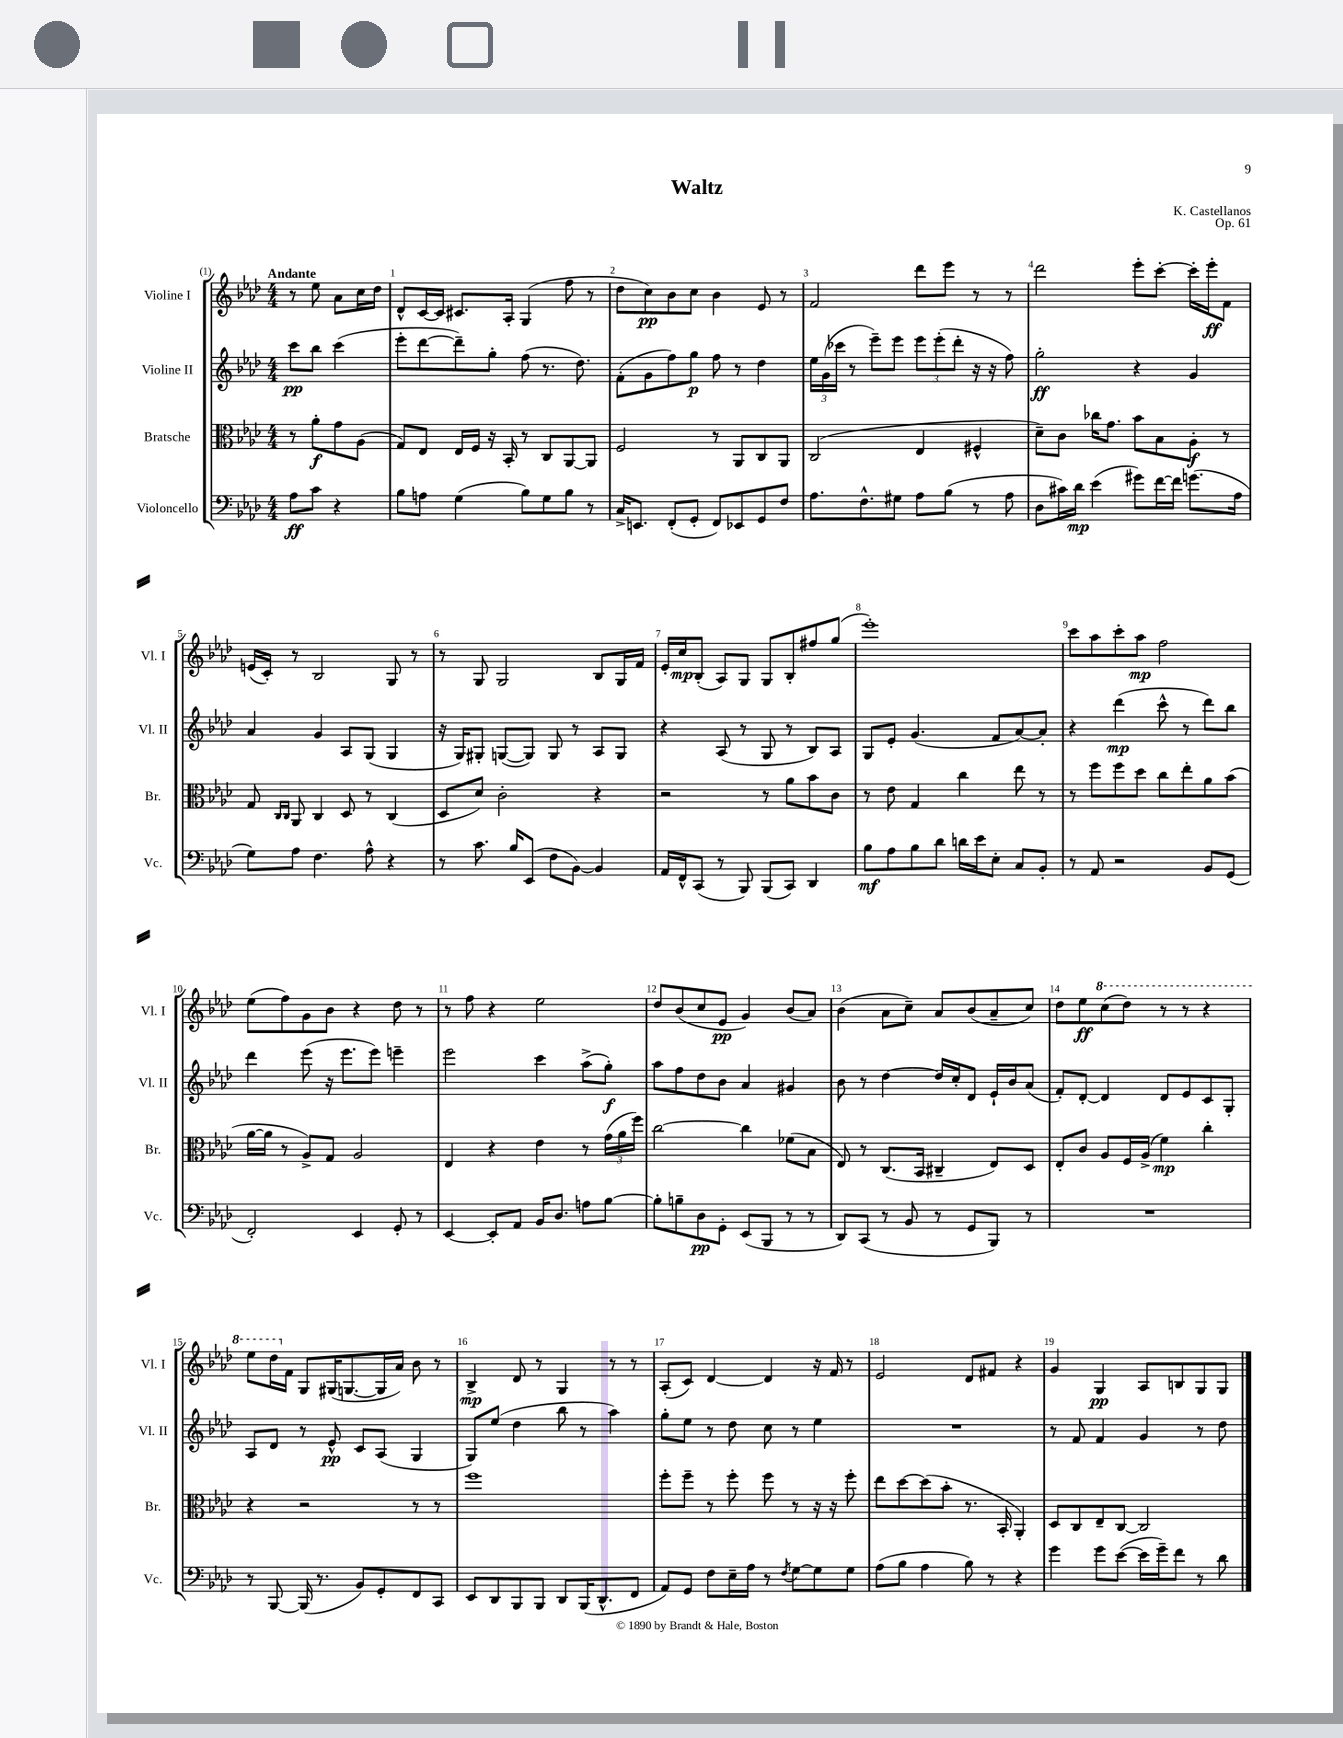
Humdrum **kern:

**kern	**dynam	**kern	**dynam	**kern	**dynam	**kern	**dynam
*part4	*part4	*part3	*part3	*part2	*part2	*part1	*part1
*staff4	*staff4	*staff3	*staff3	*staff2	*staff2	*staff1	*staff1
*I"Violoncello	*	*I"Bratsche	*	*I"Violine II	*	*I"Violine I	*
*I'Vc.	*	*I'Br.	*	*I'Vl. II	*	*I'Vl. I	*
*clefF4	*	*clefC3	*	*clefG2	*	*clefG2	*
*k[b-e-a-d-]	*	*k[b-e-a-d-]	*	*k[b-e-a-d-]	*	*k[b-e-a-d-]	*
*M4/4	*	*M4/4	*	*M4/4	*	*M4/4	*
=	=	=	=	=	=	=	=
!	!	!	!	!	!	!LO:TX:a:B:t=Andante	!
8A-\L	ff	8r	.	8ccc\L	pp	8r	.
8c\J	.	8a-'\L	f	8bb-\J	.	8ee-\	.
4r	.	8g\	.	(4ccc\	.	8a-\L	.
.	.	(8A-\J	.	.	.	16cc\L	.
.	.	.	.	.	.	16dd-\JJ	.
=1	=1	=1	=1	=1	=1	=1	=1
8B-\L	.	8G/L)	.	8eee-'\L	.	8d-^^/L	.
8An\J	.	8E-/J	.	[8ddd-\	.	[16c/L	.
.	.	.	.	.	.	16c/JJ]	.
(4G\	.	16E-/LL	.	8ddd-~\])	.	8.c#X/L	.
.	.	16F/JJ	.	.	.	.	.
.	.	16r	.	8gg'\J	.	.	.
.	.	16BB-'/	.	.	.	16A-'/Jk	.
8B-\L)	.	8r	.	(8ff\	.	(4G/	.
8G\	.	8C/L	.	8.r	.	.	.
8B-\J	.	[8AA-/	.	.	.	8ff\	.
.	.	.	.	8.dd-\)	.	.	.
8r	.	8AA-/J]	.	.	.	8r	.
=2	=2	=2	=2	=2	=2	=2	=2
16C^/KL	.	2F/	.	(8f'\L	.	8dd-\L	.
8.EEn/J	.	.	.	.	.	.	.
.	.	.	.	8g\	.	8cc\)	pp
(8FF'/L	.	.	.	8ff\)	.	8b-\	.
8GG'/J	.	.	.	8gg\J	p	8cc\J	.
8FF/L)	.	8r	.	8ff\	.	4b-\	.
8EE-X/	.	8AA-/L	.	8r	.	.	.
8GG/	.	8C/	.	4dd-\	.	8e-/	.
8F/J	.	8AA-/J	.	.	.	8r	.
=3	=3	=3	=3	=3	=3	=3	=3
8.A-\L	.	(2C/	.	24ee-\LL	.	2f/	.
.	.	.	.	(24g\	.	.	.
.	.	.	.	24ccc-X\JJ	.	.	.
.	.	.	.	8r	.	.	.
8.F^^\	.	.	.	.	.	.	.
.	.	.	.	8eee-~\L)	.	.	.
8G#X\J	.	.	.	8eee-\J	.	.	.
8A-\L	.	4E-/	.	12eee-\L	.	8ddd-\L	.
.	.	.	.	(12eee-'\	.	.	.
(8B-\J	.	.	.	.	.	8eee-\J	.
.	.	.	.	12ddd-'\J	.	.	.
8r	.	4F#X^^/	.	16r	.	8r	.
.	.	.	.	16r	.	.	.
8A-\	.	.	.	8ff\)	.	8r	.
=4	=4	=4	=4	=4	=4	=4	=4
8D-\L	.	8d-~\L)	.	2gg'\	ff	2ddd-\	.
16c#X\L)	.	8c\J	.	.	.	.	.
16d-\JJ	mp	.	.	.	.	.	.
(4e-\	.	16cc-X\KL	.	.	.	.	.
.	.	8.g\J	.	.	.	.	.
8g#X\L)	.	8b-\L	.	4r	.	8eee-'\L	.
[16f\L	.	8B-\	.	.	.	[8ccc'\J	.
16f\JJ]	.	.	.	.	.	.	.
(8.gn\L	.	8A-'\J	f	4g/	.	16ccc'\LL]	.
.	.	.	.	.	.	16eee-'\J	ff
.	.	8r	.	.	.	8f\J	.
16A-\Jk	.	.	.	.	.	.	.
!!LO:LB:g=z
=5	=5	=5	=5	=5	=5	=5	=5
8G\L)	.	8G/	.	4a-/	.	(16en/LL	.
.	.	.	.	.	.	16c'/JJ)	.
.	.	16qqC/LL	.	.	.	.	.
.	.	16qqC/JJ	.	.	.	.	.
8A-\J	.	8AA-/	.	.	.	8r	.
4.F\	.	4C/	.	4g/	.	2B-/	.
.	.	8D-/	.	8A-/L	.	.	.
8A-^^\	.	8r	.	(8G/J	.	.	.
4r	.	(4C/	.	4G/	.	8G/	.
.	.	.	.	.	.	8r	.
=6	=6	=6	=6	=6	=6	=6	=6
8r	.	8D-/L	.	16r	.	8r	.
.	.	.	.	16G/KL)	.	.	.
8.c\	.	8d-/J)	.	8G#X'/J	.	8G/	.
.	.	2c'\	.	([8Gn/L	.	2G/	.
16B-/KL	.	.	.	.	.	.	.
(8EE-/J	.	.	.	8G/J])	.	.	.
8F\L	.	.	.	8G/	.	.	.
[8BB-\J)	.	.	.	8r	.	.	.
4BB-/]	.	4r	.	8A-/L	.	8B-/L	.
.	.	.	.	8G/J	.	16G/L	.
.	.	.	.	.	.	16f/JJ	.
=7	=7	=7	=7	=7	=7	=7	=7
16AA-/LL	.	2r	.	4r	.	16e-'/LL	.
16FF^^/J	.	.	.	.	.	16cc/J	mp
(8CC/J	.	.	.	.	.	(8B-'/J	.
8r	.	.	.	(8A-/	.	8A-/L)	.
8BBB-/)	.	.	.	8r	.	8G/J	.
(8BBB-/L	.	8r	.	8G/	.	8G/L	.
8CC/J)	.	8a-\L	.	8r	.	8B-'/	.
4DD-/	.	8b-\	.	8B-/L)	.	8ff#X/	.
.	.	8c\J	.	8A-/J	.	(8gg/J	.
=8	=8	=8	=8	=8	=8	=8	=8
8B-\L	mf	8r	.	8G/L	.	1eee-')	.
8A-\	.	8e-\	.	8e-'/J	.	.	.
8B-\	.	4G/	.	(4.g/	.	.	.
8d-\J	.	.	.	.	.	.	.
16dn\LL	.	4cc\	.	.	.	.	.
16e-\J	.	.	.	.	.	.	.
8E-'\J	.	.	.	8f/L	.	.	.
8C/L	.	8ee-\	.	[8a-/)	.	.	.
8BB-'/J	.	8r	.	8a-'/J]	.	.	.
=9	=9	=9	=9	=9	=9	=9	=9
8r	.	8r	.	4r	.	8ccc\L	.
8AA-/	.	8ff\L	.	.	.	8aa-\	.
2r	.	8ff\	.	(4ddd-\	mp	8ccc'\	.
.	.	8dd-\J	.	.	.	8aa-\J	mp
.	.	8cc\L	.	8ccc^^\	.	2ff\	.
.	.	8ee-'\	.	8r	.	.	.
8BB-/L	.	8a-\	.	8ddd-\L)	.	.	.
(8GG/J	.	(8b-\J	.	8bb-\J	.	.	.
!!LO:LB:g=z
=10	=10	=10	=10	=10	=10	=10	=10
2FF'/)	.	[16a-\LL	.	4ddd-\	.	(8ee-\L	.
.	.	16a-\JJ]	.	.	.	.	.
.	.	8r	.	.	.	8ff\)	.
.	.	8A-^/L)	.	(8eee-\	.	8g\	.
.	.	8G/J	.	16r	.	8b-\J	.
.	.	.	.	8.eee-\L	.	.	.
4EE-/	.	2A-/	.	.	.	4r	.
.	.	.	.	8eee-\J)	.	.	.
8GG'/	.	.	.	4eeen~\	.	8dd-\	.
8r	.	.	.	.	.	8r	.
=11	=11	=11	=11	=11	=11	=11	=11
[4EE-/	.	4E-/	.	2eee-\	.	8r	.
.	.	.	.	.	.	8ff\	.
8EE-'/L]	.	4r	.	.	.	4r	.
8AA-/J	.	.	.	.	.	.	.
16BB-/KL	.	4e-\	.	4ccc\	.	2ee-\	.
8.D-/J	.	.	.	.	.	.	.
8An\L	.	8r	.	(8aa-^\L	.	.	.
[8B-\J	.	(24g\LL	.	8gg'\J)	f	.	.
.	.	24a-\	.	.	.	.	.
.	.	24ff\JJ)	.	.	.	.	.
=12	=12	=12	=12	=12	=12	=12	=12
8B-'\L]	.	[2cc\	.	8aa-\L	.	8dd-/L	.
8Bn~\	.	.	.	8ff\	.	(8b-/	.
8D-\	pp	.	.	8dd-\	.	8cc/	.
8GG'\J	.	.	.	8b-\J	.	8e-/J	pp
(8EE-/L	.	4cc\]	.	4a-/	.	4g/)	.
8BBB-/J	.	.	.	.	.	.	.
8r	.	(8f-X\L	.	4g#X/	.	(8b-/L	.
8r	.	8B-\J	.	.	.	8a-/J)	.
=13	=13	=13	=13	=13	=13	=13	=13
8DD-/L)	.	8E-/)	.	8b-\	.	(4b-\	.
(8CC/J	.	8r	.	8r	.	.	.
8r	.	(8.C/L	.	[4dd-\	.	8a-\L	.
8BB-/	.	.	.	.	.	8cc~\J)	.
.	.	16BB-/Jk	.	.	.	.	.
8r	.	4C#X~/	.	16dd-/LL]	.	8a-/L	.
.	.	.	.	16cc'/J	.	.	.
8GG/L	.	.	.	8d-/J	.	(8b-/	.
8BBB-/J)	.	8E-/L)	.	16e-`/LL	.	8a-~/	.
.	.	.	.	16b-/J	.	.	.
8r	.	8D-/J	.	(8a-/J	.	8cc/J)	.
=14	=14	=14	=14	=14	=14	=14	=14
1r	.	8E-'/L	.	8f'/L)	.	8dd-\L	.
.	.	8c/J	.	[8d-'/J	.	8ee-\	ff
*	*	*	*	*	*	*8va	*
.	.	8A-/L	.	4d-/]	.	(8ccc\	.
.	.	16F/L	.	.	.	8ddd-\J)	.
.	.	(16A-^/JJ	.	.	.	.	.
.	.	4f\)	mp	8d-/L	.	8r	.
.	.	.	.	8e-/	.	8r	.
.	.	4cc'\	.	8c/	.	4r	.
.	.	.	.	8G'/J	.	.	.
!!LO:LB:g=z
=15	=15	=15	=15	=15	=15	=15	=15
8r	.	4r	.	8A-/L	.	8eee-\L	.
[8BBB-/	.	.	.	8d-/J	.	16ddd-\L	.
*	*	*	*	*	*	*X8va	*
.	.	.	.	.	.	16f\JJ	.
(16BBB-/]	.	2r	.	8r	.	8G/L	.
8.r	.	.	.	.	.	.	.
.	.	.	.	8e-^^/	pp	(16G#X/K	.
.	.	.	.	.	.	[8.Gn/	.
8BB-/L)	.	.	.	8c/L	.	.	.
8GG'/	.	.	.	(8A-/J	.	16G/L]	.
.	.	.	.	.	.	16a-/JJ)	.
8FF/	.	8r	.	4G/	.	8b-\	.
8CC/J	.	8r	.	.	.	8r	.
=16	=16	=16	=16	=16	=16	=16	=16
8EE-/L	.	1ff	.	8G/L)	.	4B-^/	mp
8DD-/	.	.	.	(8ee-/J	.	.	.
8BBB-/	.	.	.	4dd-\	.	8d-/	.
8BBB-/J	.	.	.	.	.	8r	.
8DD-/L	.	.	.	8bb-\	.	4G/	.
(16BBB-/K	.	.	.	8r	.	.	.
8.DD-^^/	.	.	.	.	.	.	.
.	.	.	.	4aa-\)	.	8r	.
8FF/J	.	.	.	.	.	8r	.
=17	=17	=17	=17	=17	=17	=17	=17
8AA-/L)	.	8ff'\L	.	8gg'\L	.	(8A-'/L	.
8GG/J	.	8ff~\J	.	8ee-\J	.	8c/J)	.
8F\L	.	8r	.	8r	.	[4d-/	.
16E-~\L	.	8ff'\	.	8dd-\	.	.	.
16A-\JJ	.	.	.	.	.	.	.
8r	.	8ff\	.	8cc\	.	4d-/]	.
8qF/	.	.	.	.	.	.	.
[8G\L	.	8r	.	8r	.	.	.
8G\]	.	16r	.	4ee-\	.	16r	.
.	.	16r	.	.	.	16f/	.
8G\J	.	8ff'\	.	.	.	8r	.
=18	=18	=18	=18	=18	=18	=18	=18
(8A-\L	.	8ee-\L	.	1r	.	2e-/	.
8B-\J	.	[8dd-\	.	.	.	.	.
4A-\	.	(8dd-\]	.	.	.	.	.
.	.	8b-'\J	.	.	.	.	.
8B-\)	.	8.r	.	.	.	8d-/L	.
8r	.	.	.	.	.	8f#X/J	.
.	.	16BB-'/	.	.	.	.	.
4r	.	4AA-'/)	.	.	.	4r	.
=19	=19	=19	=19	=19	=19	=19	=19
4g\	.	8D-/L	.	8r	.	4g/	.
.	.	8C/	.	8f/	.	.	.
8g\L	.	8E-~/	.	4f/	.	4G/	pp
([8e-\J	.	[8C/J	.	.	.	.	.
16e-\LL]	.	2C/]	.	4g/	.	8A-/L	.
16g~\J)	.	.	.	.	.	.	.
8f\J	.	.	.	.	.	8Bn/	.
8r	.	.	.	8r	.	8G/	.
8d-\	.	.	.	8dd-\	.	8G/J	.
==	==	==	==	==	==	==	==
*-	*-	*-	*-	*-	*-	*-	*-
